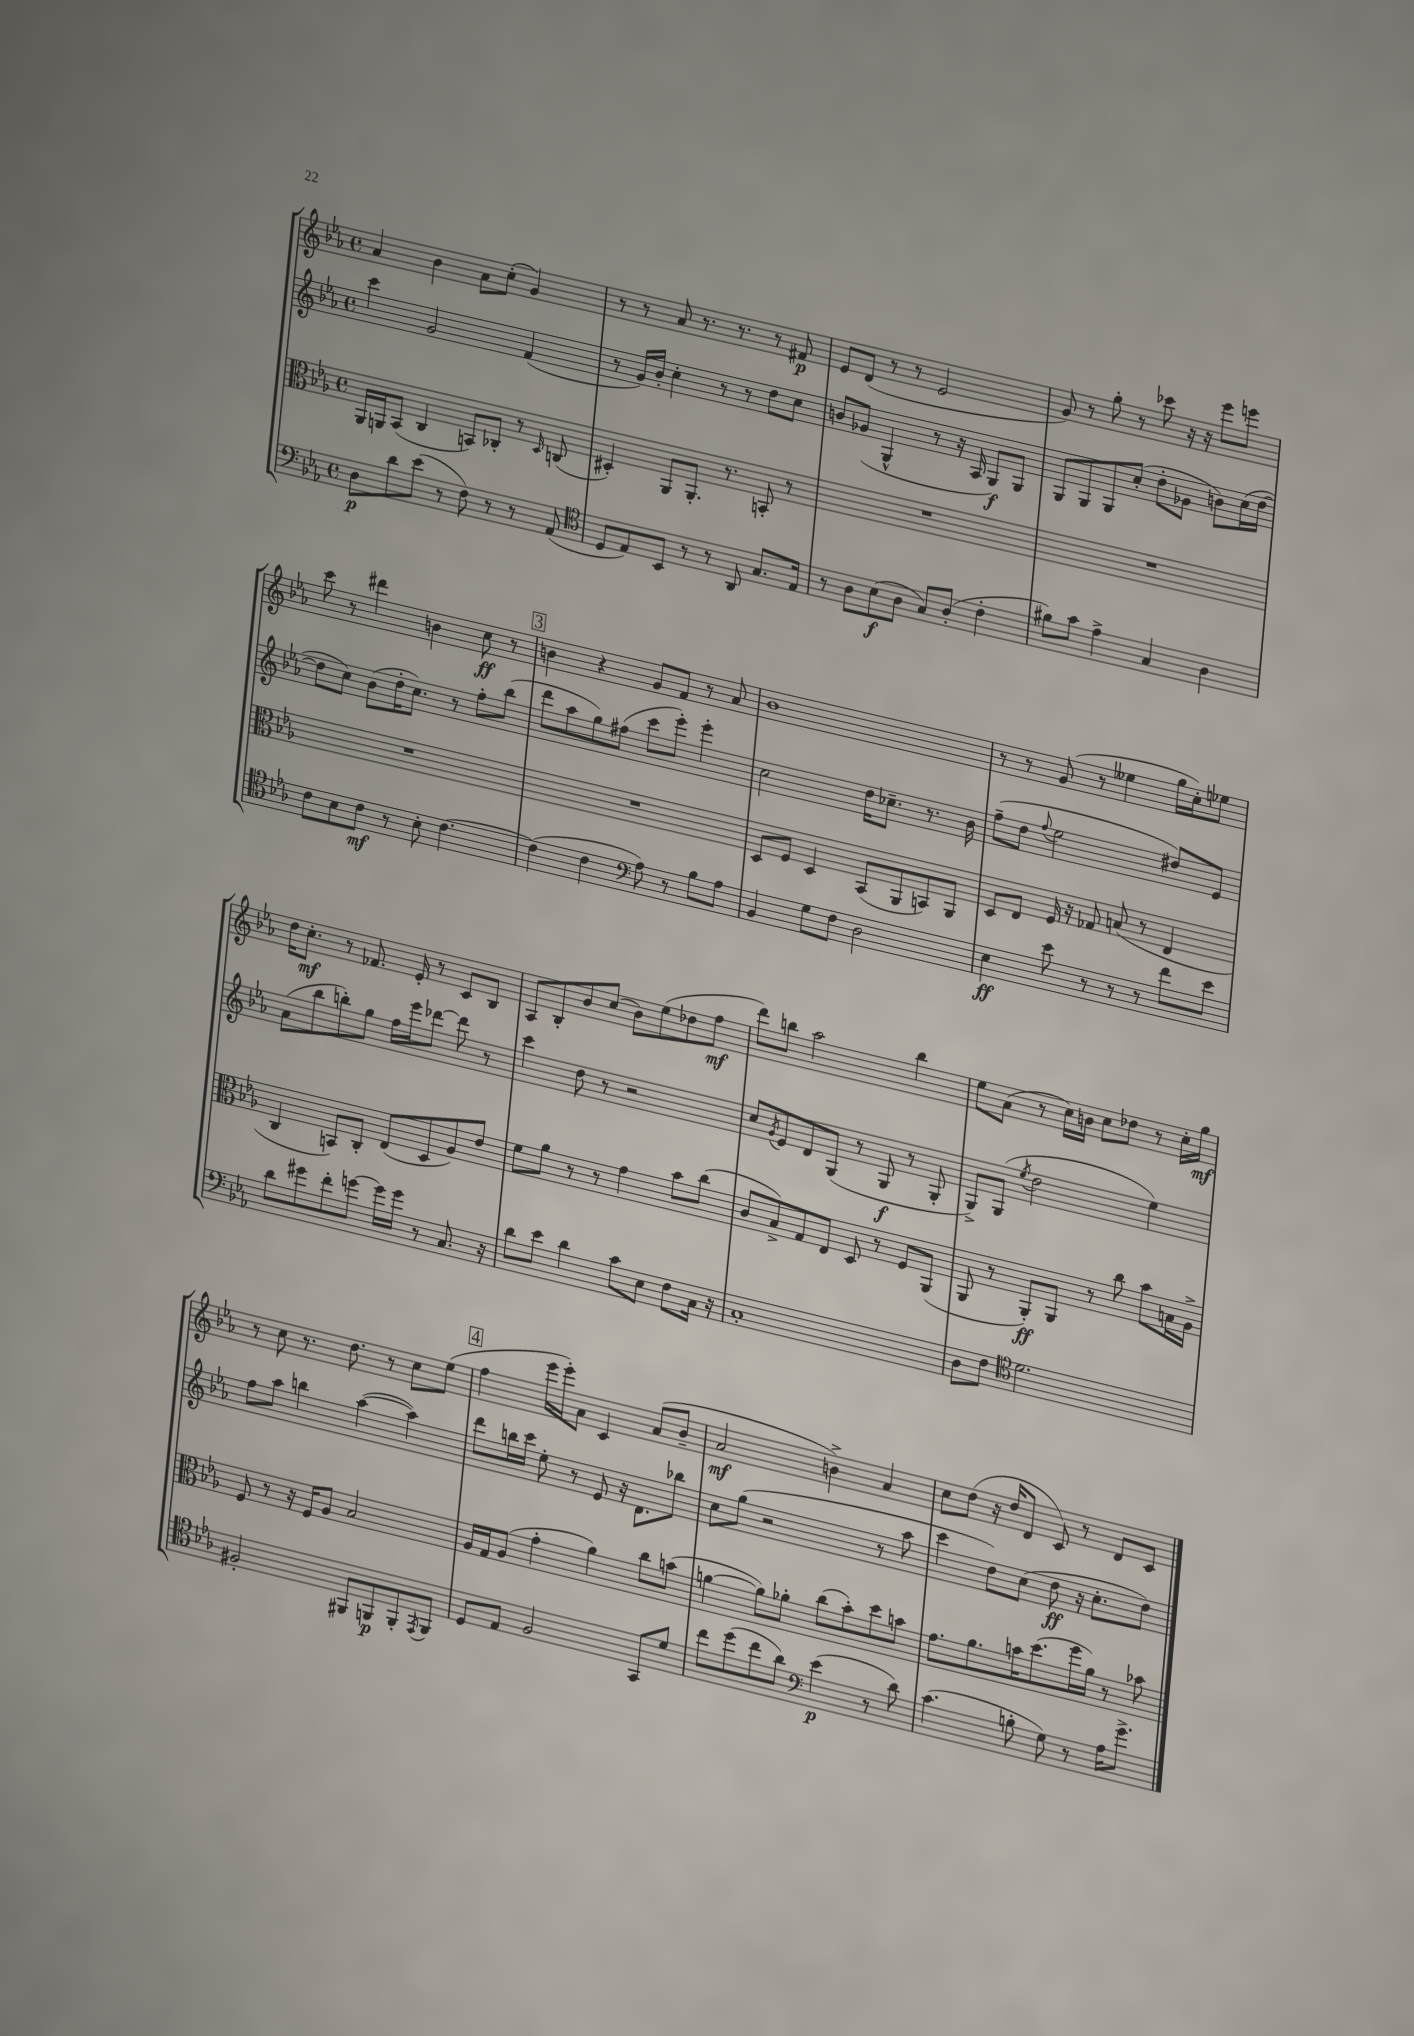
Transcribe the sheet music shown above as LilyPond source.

<<
\new StaffGroup <<
\new Staff = "s0" {
    \clef treble \key ees \major \defaultTimeSignature \time 4/4
    aes'4 bes'4 aes'8 c''8-.( g'4) |
    r8 r8 aes'8 r8. r8. r8 fis'8\p |
    ees'8 d'8( r8 r8 ees'2 |
    g'8) r8 g''8-. r8 ces'''8 r16 r16 ees'''8 e'''8 |
    c'''8 r8 dis'''4 b'4 c''8\ff r8 |
    \mark \markup { \box "3" } b'4 r4 g'8 f'8 r8 aes'8 |
    bes'1 |
    r8 r8 g'8( r8 eeses''4 g''16 c''16-.) ees''8 |
    d''16 c''8.-.\mf r8 fes'8. ees'16-. r8 c'8 bes8 |
    aes8 bes8-. bes'8 c''8( bes'8) ees''8( des''8 f''8\mf |
    d'''8) b''8 aes''2 b''4 |
    ees''8 aes'8( r8 c''16) b'16 c''8 des''8 r8 c''16-. g''16\mf |
    r8 c''8 r8. d''8. r8 c''8 ees''8( |
    \mark \markup { \box "4" } f''4 ees'''16 ees'''16-.) aes'8 c'4 aes'8( bes'8-- |
    aes'2\mf b'4->) aes'4 |
    c''8 d''8( r16 d''16 d'8 c'8) r8 d'8 c'8 \bar "|." |
}
\new Staff = "s1" {
    \clef treble \key ees \major \defaultTimeSignature \time 4/4
    c'''4 g'2 f'4( |
    r8 g'16) bes'16-. c''4-. r8 r8 d''8 c''8 |
    b'8 ges'8( g4-^ r8 r16 aes16 g8\f) g8 |
    g8 g8 g8 c''8-.( d''8-. ges'8 b'8) c''16( d''16~ |
    d''8 c''8) bes'8( d''16-. c''8.) r8 f''8-. bes''8( |
    \mark \markup { \box "3" } d'''8 aes''8 g''8) fis''8( c'''8 ees'''8-.) ees'''4-. |
    c''2 d''16 ces''8.-- r8. bes'16 |
    f''8--( d''8 \appoggiatura { f''8 } ees''2 dis''8) ees'8 |
    aes'8( bes''8 b''8-.) g''8 f''16 ees'''16 des'''8~ des'''8 r8 |
    c'''4 d''8 r8 r2 |
    c''8 \acciaccatura { g'8 } ees'8 d'8 g8( r8 g8\f r8 g8-. |
    g8->) g8( \acciaccatura { ees''8 } d''2 ees''4) |
    f''8 aes''8 b''4 aes''4~( aes''4) |
    \mark \markup { \box "4" } d'''8 b''16 c'''16 ees''8-. r8 ees'8 r16 d'8. bes''8 |
    c''8 g''8( r2 r8 aes''8 |
    c'''4 d''8) c''8( d''8\ff r16 c''8.-. d''8) \bar "|." |
}
\new Staff = "s2" {
    \clef alto \key ees \major \defaultTimeSignature \time 4/4
    aes,16 a,16 bes,8( c4 b,8) ces8-. r8 \grace { d16 } c8( |
    dis4-.) aes,8 aes,8.-. r8. b,8-. r8 |
    R1 |
    R1 |
    R1 |
    \mark \markup { \box "3" } R1 |
    d8 f8 d4 bes,8( aes,8 b,8) aes,8 |
    d8 ees8 f16 r16 ges8 b8( r8 ees4 |
    c4 b,8) c8-. ees8( d8 aes8) ees'8 |
    f'8 aes'8 r8 r8 g'4 bes'8 c''8( |
    c'8 bes8->) g8 ees8 d8 r8 f8 aes,8( |
    aes,8 r8 aes,8-.\ff) aes,8 r8 c''8 bes'8 b16 aes16-> |
    f8 r8 r16 f16 aes8 bes2 |
    \mark \markup { \box "4" } aes16 g16 aes8( g'4-. aes'4) c''8 b'8( |
    a'4~ a'8) aes'8-. c''8( bes'8-.) d''8 b'8 |
    g'8. aes'8. b'16 d''8.( f''16 aes'16) r8 bes'8 \bar "|." |
}
\new Staff = "s3" {
    \clef bass \key ees \major \defaultTimeSignature \time 4/4
    d8\p d'8 ees'8( r8 f8) r8 r8 aes,8( |
    \clef tenor d8 ees8) bes,8 r8 r8 aes,8 g8. ees16 |
    r8 aes8 bes8\f( aes8 g8) aes8-.( c'4-. |
    fis'8) g'8 ees'4-> g4 aes4 |
    c'8 bes8 c'8\mf r8 bes8-. c'4.~ |
    \mark \markup { \box "3" } c'4( c'4 \clef bass aes8) r8 bes8 aes8 |
    bes,4 g8 f8 d2 |
    ees4\ff ees'8 r8 r8 r8 f'8 ees'8 |
    d'8 gis'8 f'8-. g'8~ g'16 g'16 r8 c8. r16 |
    d'8 ees'8 d'4 c'8 ees8 f8 c16 r16 |
    c1-. |
    d8 f8 \clef tenor d'2. |
    fis2-. fis,8 f,8\p f,8-. \acciaccatura { ees,8 } f,8 |
    \mark \markup { \box "4" } d8 ees8 f2 g,8 d'8 |
    c''8 d''8( c''8 aes'8) \clef bass ees'4\p( r8 d'8) |
    c'4.( b8-. g8) r8 aes16 g'8.-> \bar "|." |
}
>>
>>
\layout { \context { \Score \remove "Bar_number_engraver" } }
